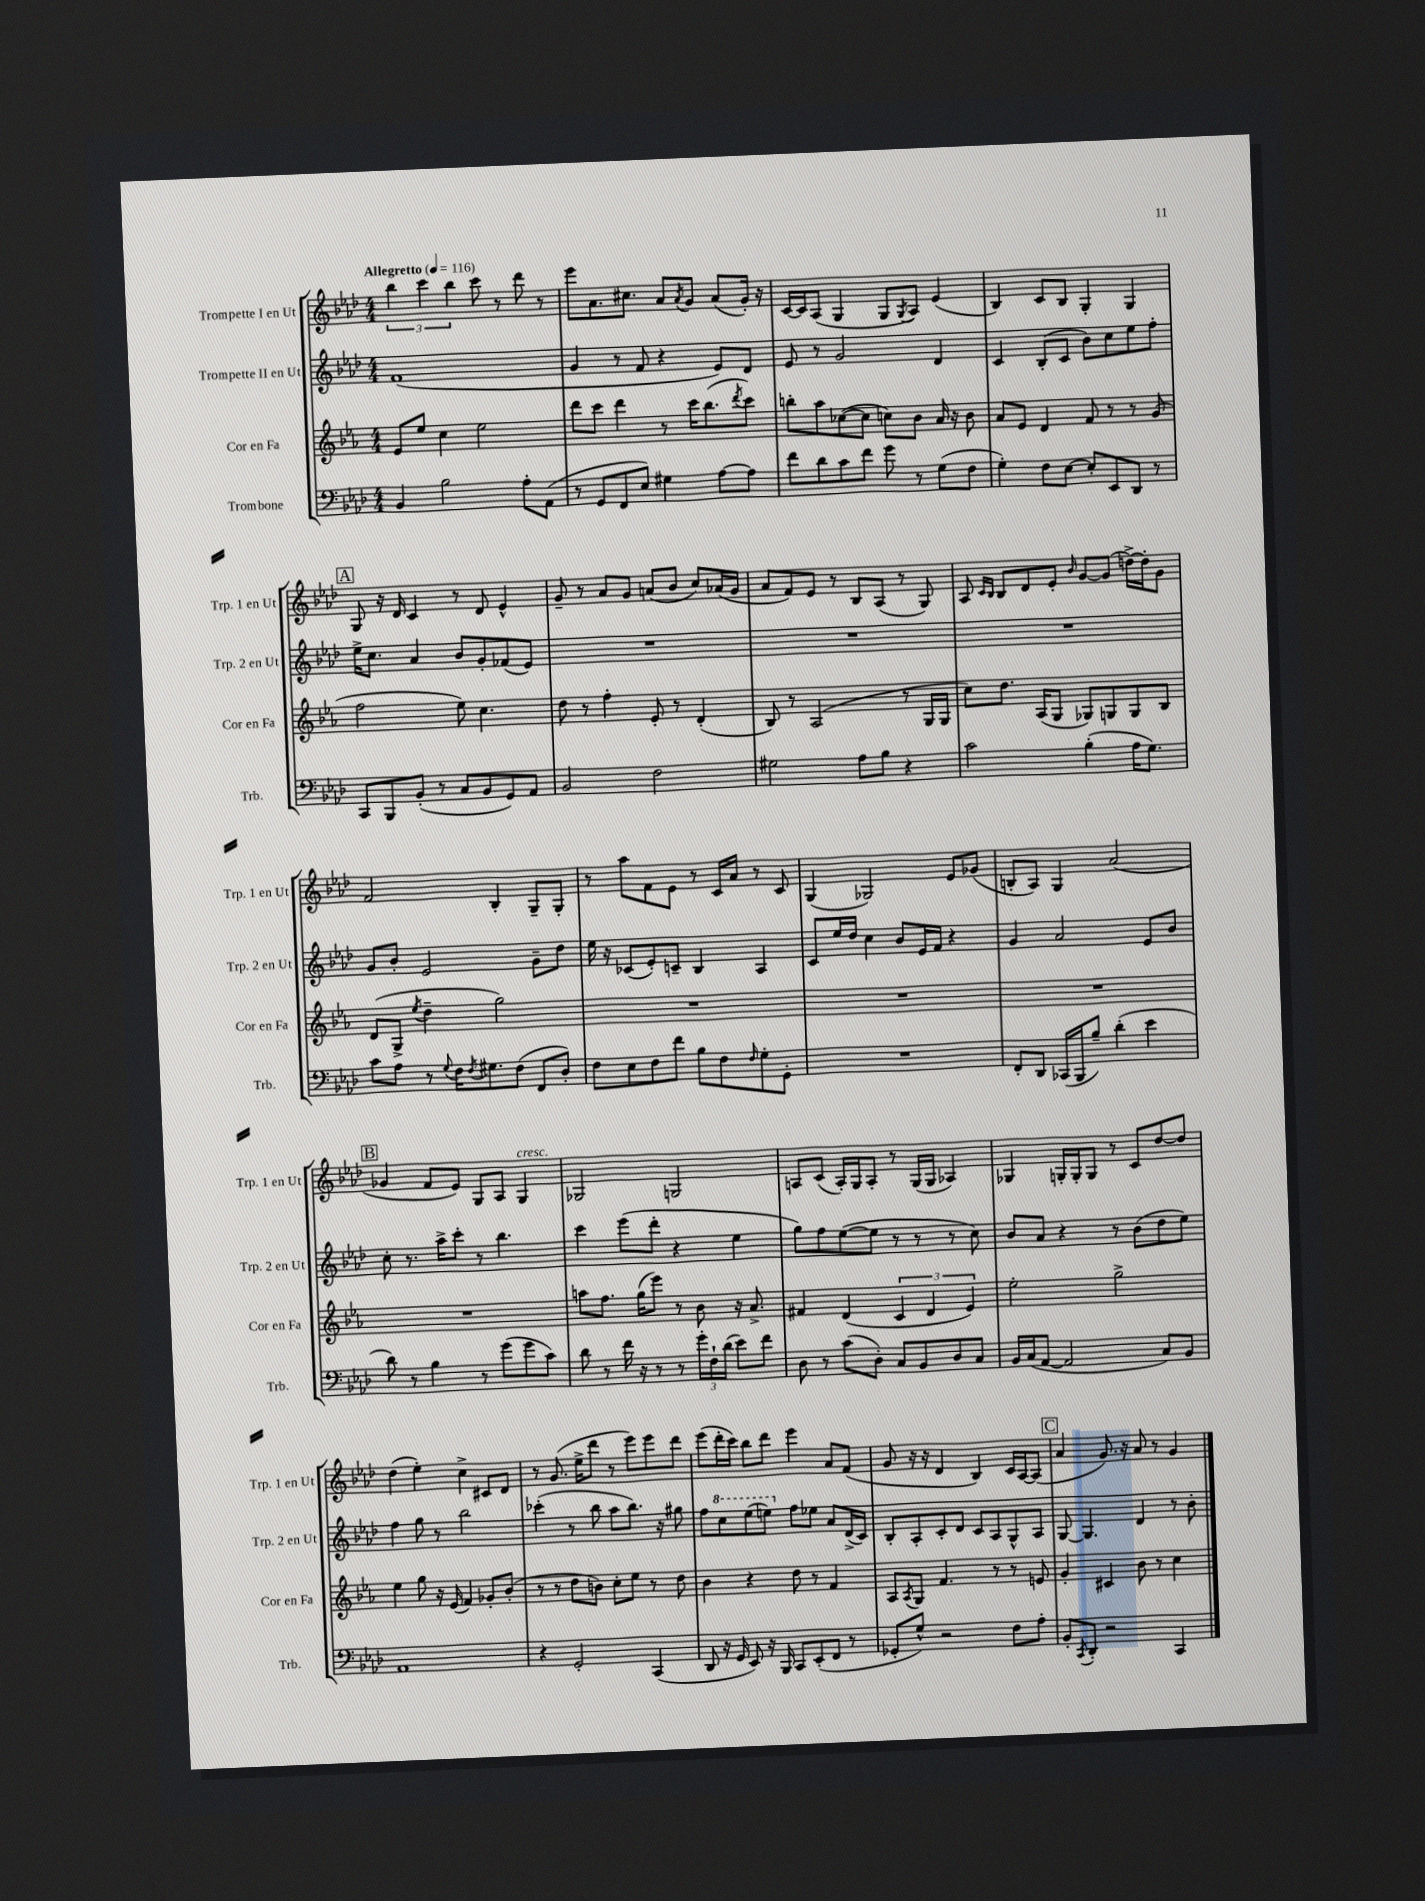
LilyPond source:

<<
\new StaffGroup <<
\new Staff = "s0" \with { instrumentName = "Trompette I en Ut" shortInstrumentName = "Trp. 1 en Ut" } {
    \clef treble \key aes \major \numericTimeSignature \time 4/4 \tempo "Allegretto" 4 = 116
    \tuplet 3/2 { bes''4 c'''4 bes''4 } c'''8 r8 des'''8 r8 |
    ees'''8 aes'8. cis''8. aes'8 \acciaccatura { aes'8 } g'8 aes'8( g'16-.) r16 |
    c'16~ c'16 aes8( g4 g8 \acciaccatura { g8 } aes8) ees'4( |
    bes4) c'8 bes8 g4-. g4 |
    \mark \markup { \box "A" } g8 r16 des'16 c'4 r8 des'8 ees'4-^ |
    g'8-- r8 aes'8 g'8 a'8( bes'8 c''8) aes'16( g'16 |
    aes'8 f'8) ees'8 r8 bes8 aes8( r8 g8) |
    aes8 \grace { c'16 bes16 } bes8 des'8 ees'8-. \grace { bes'16 } g'8~ g'8( d''16~->) d''16-. g'8 |
    f'2 bes4-. g8-- g8-. |
    r8 aes''8 f'8 ees'8 r8 c'16 aes'16 r8 c'8 |
    g4( ges2) ees'8 ges'8( |
    b8-. aes8) g4 aes'2( |
    \mark \markup { \box "B" } ges'4 f'8 ees'8) g8 aes8 g4^\markup { \italic "cresc." } |
    ges2 g2 |
    a8 c'8( a16-.) g16 a8-. r8 g16( g16 aes4) |
    ges4 g16-. g16-. g8 r8 c'8 des''8~ des''8 |
    des''4( ees''4-.) c''4-> cis'8 des'8 |
    r8 g'8.( ees''16-> des'''8 r8 ees'''8) ees'''8 des'''8 |
    ees'''8( des'''16-. c'''16) bes''8 des'''8 ees'''4 aes'8 f'8( |
    g'8 r16 r16 des'4 bes4) c'16 aes16~ aes8( |
    \mark \markup { \box "C" } aes'4 g'8.) r16 aes'8 r8 g'4 \bar "|." |
}
\new Staff = "s1" \with { instrumentName = "Trompette II en Ut" shortInstrumentName = "Trp. 2 en Ut" } {
    \clef treble \key aes \major \numericTimeSignature \time 4/4
    f'1( |
    g'4 r8 f'8 r4 ees'8) des'8 |
    ees'8 r8 g'2 des'4 |
    c'4 bes8-.( c'8 bes'8) c''8 ees''8 f''8-. |
    \mark \markup { \box "A" } ees''16-> c''8. aes'4 bes'8 g'8-. fes'8( ees'8) |
    R1 |
    R1 |
    R1 |
    g'8 bes'8-. ees'2 g'8-- des''8 |
    ees''16 r16 ces'8( ees'8-.) c'8-- bes4 aes4 |
    c'8 ees''16 des''16 c''4 bes'8 ees'16 f'16 r4 |
    g'4 aes'2 ees'8 bes'8 |
    \mark \markup { \box "B" } c''8-. r8. aes''16-> c'''8-. r8 bes''4. |
    c'''4 ees'''8( des'''8-. r4 ees''4 |
    g''8) f''8 ees''8~( ees''8 r8 r8 r8 c''8) |
    bes'8 aes'8 r4 r8 bes'8( des''8 ees''8) |
    f''4 g''8 r8 bes''2 |
    ces'''4-.( r8 bes''8 aes''8 bes''8.) r16 gis''8 |
    f''8 \ottava #1 c'''8 ees'''8( e'''8) \ottava #0 f''8 ees''!8 aes'8 des'16->( c'16) |
    bes8-. aes8-. c'8-. des'8 c'8 aes8 g8-^ aes8 |
    \mark \markup { \box "C" } g8~ g4. des'4 r8 bes'8-. \bar "|." |
}
\new Staff = "s2" \with { instrumentName = "Cor en Fa" shortInstrumentName = "Cor en Fa" } {
    \clef treble \key ees \major \numericTimeSignature \time 4/4
    ees'8 ees''8 c''4 ees''2 |
    d'''8 c'''8 d'''4 r8 c'''16 bes''8.( \acciaccatura { d'''8 } c'''8) |
    b''8-. aes''8 ces''8~( ces''8 c''8) bes'8 aes'16 r16 bes'8 |
    aes'8 ees'8 d'4 f'8 r8 r8 g'8( |
    \mark \markup { \box "A" } f''2 ees''8) c''4. |
    d''8 r8 f''4-. ees'8-. r8 d'4-.( |
    bes8) r8 aes2( r8 g16 g16 |
    c''8) d''8. aes16( g8 ges8) g8 g8 bes8 |
    d'8( g8-> \acciaccatura { ees''8 } d''4-- g''2) |
    R1 |
    R1 |
    R1 |
    \mark \markup { \box "B" } R1 |
    a''8 f''8. g''16( ees'''8) r8 bes'8 r16 aes'8.-> |
    fis'4 d'4( \tuplet 3/2 { c'4 d'4 ees'4) } |
    ees''2-. g''2-> |
    ees''4 g''8 r16 ees'16( f'4) ges'8-. bes'8-.( |
    r8 r8 d''8 b'8) c''8-. ees''8 r8 d''8 |
    bes'4 r4 d''8 r8 f'4 |
    aes8 \acciaccatura { aes8 } g8 f'4. r8 r8 e'8 |
    \mark \markup { \box "C" } g'4-. cis'4 bes'8 r8 c''4 \bar "|." |
}
\new Staff = "s3" \with { instrumentName = "Trombone" shortInstrumentName = "Trb." } {
    \clef bass \key aes \major \numericTimeSignature \time 4/4
    bes,4 bes2 aes8-. aes,8( |
    r8 g,8 f,8 ees8) gis4 aes8~ aes8 |
    f'8 des'8 c'8 f'8 g'8 r8 g8( f8 |
    g4-.) f8 ees8~ ees8-. ees,8 des,8 r8 |
    \mark \markup { \box "A" } c,8 bes,,8 bes,8-.( r8 c8 bes,8 g,8) aes,8 |
    bes,2 f2 |
    gis2 aes8 bes8 r4 |
    c'2 bes4-.( aes16 g8.) |
    c'8 aes8 r8 \appoggiatura { g8 } f16 \acciaccatura { f8 } gis8. f8( f,8 des8-.) |
    f8 ees8 f8 f'8 bes8 f8 \grace { f16 } g8-. g,8-. |
    R1 |
    f,8-. des,8 ces,16( bes,,16 bes8--) des'4-.( ees'4 |
    \mark \markup { \box "B" } des'8) r8 bes4 r8 g'8( g'8 c'8) |
    des'8 r8 f'16 r16 r8 r8 \tuplet 3/2 { g'16-. f16-! des'16( } ees'8) f'8 |
    des8 r8 c'8( des8-.) c8 bes,8 des8 c8 |
    bes,16 c16( aes,8~ aes,2 c8) bes,8 |
    aes,1 |
    r4 g,2-. c,4( |
    des,8 r16 g,16 ees,8) r16 bes,,16 c,8 ees,8-.( f,8 r8 |
    ges,8-. g8-^) r2 f8 aes8-. |
    \mark \markup { \box "C" } bes,8-. \acciaccatura { c,8 } des,8-. r2 c,4 \bar "|." |
}
>>
>>
\layout { \context { \Score \remove "Bar_number_engraver" } }
